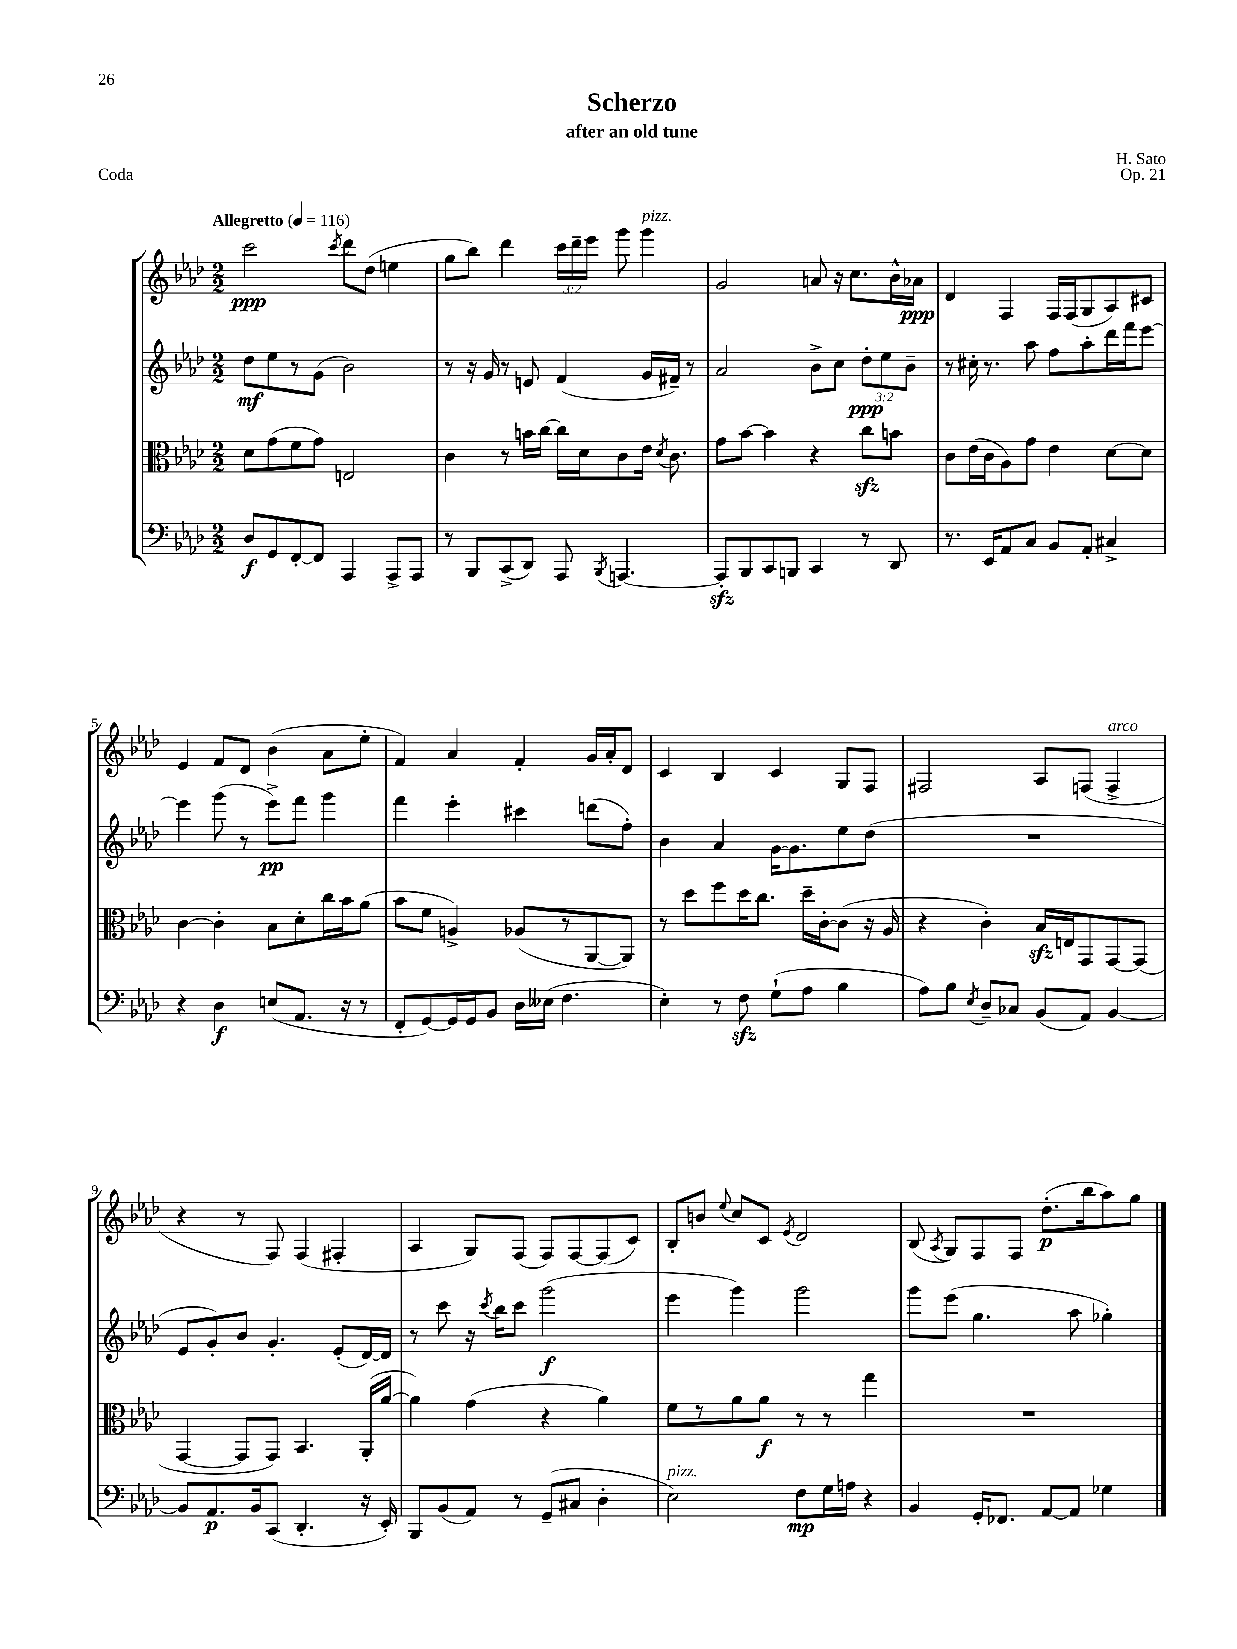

**kern	**kern	**kern	**kern
*staff4	*staff3	*staff2	*staff1
*clefF4	*clefC3	*clefG2	*clefG2
*k[b-e-a-d-]	*k[b-e-a-d-]	*k[b-e-a-d-]	*k[b-e-a-d-]
*M2/2	*M2/2	*M2/2	*M2/2
*MM116	*MM116	*MM116	*MM116
8D-/L	8d-\L	8dd-\L	2ccc\
8GG/	(8g\	8ee-\	.
[8FF'/	8f\	8r	.
8FF/]J	8g\J)	(8g\J	.
.	.	.	8qccc/
4AAA-/	2E/	2b-\)	8ddd-\L
.	.	.	(8dd-\J
8AAA-^/L	.	.	4ee\
8AAA-/J	.	.	.
=	=	=	=
8r	4c\	8r	8gg\L
8BBB-/L	.	16r	8bb-\J)
.	.	16g/	.
(8CC^/	8r	8r	4ddd-\
8DD-/J)	16b\LL	8e/	.
.	[16cc\JJ	.	.
8AAA-/	16cc\]LL	(4f/	24ccc\LL
.	.	.	24ddd-~\
.	16d-\J	.	.
.	.	.	24eee-\JJ
8qBBB-/	.	.	.
[4.AAA/	8c\	.	8ggg\
.	16e-\Jk	16g/LL	4ggg\
.	8qd-/	.	.
.	8.c\	16f#~/JJ)	.
.	.	8r	.
=	=	=	=
8AAA'/]L	8g\L	2a-/	2g/
8BBB-/	[8b-\J	.	.
8CC/	4b-\]	.	.
8BBB/J	.	.	.
4CC/	4r	8b-^\L	8a/
.	.	8cc\J	16r
.	.	.	8.cc\L
8r	8cc\L	12dd-'\L	.
.	.	12ee-\	.
8DD-/	8b\J	.	16b-^^\L
.	.	12b-~\J	.
.	.	.	16a-\JJ
=	=	=	=
8.r	8c\L	8r	4d-/
.	(16e-\L	16cc#'\	.
16EE-/LK	16c\J	8.r	.
8AA-/	8A-\)	.	4F/
8C/J	8g\J	8aa-\	.
8BB-/L	4e-\	8ff\L	16F/LL
.	.	.	(16F/J
8AA-'/J	.	8aa-'\	8G/
4C#^/	[8d-\L	16ddd-\L	8A-/)
.	.	16fff\J	.
.	8d-\]J	[8eee-\J	8c#/J
=	=	=	=
4r	[4c\	4eee-\]	4e-/
4D-\	4c'\]	(8ggg\	8f/L
.	.	8r	8d-/J
(8E/L	8B-\L	8eee-^\L)	(4b-\
8.AA-/J	8d-'\	8fff\J	.
.	16cc\L	4ggg\	8a-\L
16r	16b-\J	.	.
8r	(8a-\J	.	8ee-'\J
=	=	=	=
8FF'/L	8b-\L	4fff\	4f/)
[8GG/)	8f\J	.	.
16GG/]L	4A^/)	4eee-'\	4a-/
16GG/J	.	.	.
8BB-/J	.	.	.
16D-\LL	(8A-/L	4ccc#\	4f'/
(16E--\JJ	.	.	.
4.F\	8r	.	.
.	[8AA-/	(8ddd\L	16g/LL
.	.	.	16a-'/J
.	8AA-/]J)	8ff'\J)	8d-/J
=	=	=	=
4E-'\)	8r	4b-\	4c/
.	8dd-\L	.	.
8r	8ff\	4a-/	4B-/
8F\	16dd-\K	.	.
.	8.cc\J	.	.
(8G`\L	.	[16g\LK	4c/
.	.	8.g\]	.
8A-\J	16dd-~\LL	.	.
.	[16c'\J	.	.
4B-\	(8c\]J	8ee-\	8G/L
.	16r	(8dd-\J	8F/J
.	16A-/	.	.
=	=	=	=
8A-\L)	4r	1r	2F#/
8B-\J	.	.	.
8qE-/	.	.	.
8D-~/L	4c'\)	.	.
8C-/J	.	.	.
(8BB-/L	16B-/LL	.	8A-/L
.	16E/J	.	.
8AA-/J)	8GG/	.	(8F/J
[4BB-/	[8GG/	.	4F^/
.	(8GG/]J	.	.
=	=	=	=
8BB-/]L	[4GG/	8e-/L	4r
8.AA-/	.	8g'/)	.
.	8GG/]L	8b-/J	8r
16BB-/k	.	.	.
(8CC/J	8GG/J)	4.g'/	8F/)
4.DD-'/	4.BB-/	.	(4F/
.	.	(8e-'/L	4F#'/
16r	(16AA-'/LL	[16d-/L)	.
16EE-'/)	[16a-/JJ	16d-/]JJ	.
=	=	=	=
8BBB-/L	4a-\])	8r	4A-/
(8BB-/	.	8ccc\	.
8AA-/J)	(4g\	16r	8G/L)
.	.	8qccc/	.
.	.	16bb-\LK	.
8r	.	8ccc\J	(8F/J
(8GG~/L	4r	(2ggg\	8F/L)
8C#/J	.	.	[8F/
4D-'\	4a-\)	.	(8F/]
.	.	.	8c/J)
=	=	=	=
2E-\)	8f\L	4eee-\	8B-'/L
.	8r	.	8b/J
.	.	.	8qqee-/
.	8a-\	4ggg\)	8cc/L
.	8a-\J	.	8c/J
.	.	.	8qe-/
8F\L	8r	2ggg\	2d-/
16G\L	8r	.	.
16A\JJ	.	.	.
4r	4gg\	.	.
=	=	=	=
4BB-/	1r	8ggg\L	(8B-/
.	.	.	8qA-/
.	.	(8eee-\J	8G/L)
16GG'/LK	.	4.gg\	8F/
8.FF-/J	.	.	.
.	.	.	8F/J
[8AA-/L	.	.	(8.dd-'\L
8AA-/]J	.	8aa-\	.
.	.	.	16bb-\k
4G-\	.	4gg-'\)	8aa-\)
.	.	.	8gg\J
==	==	==	==
*-	*-	*-	*-
